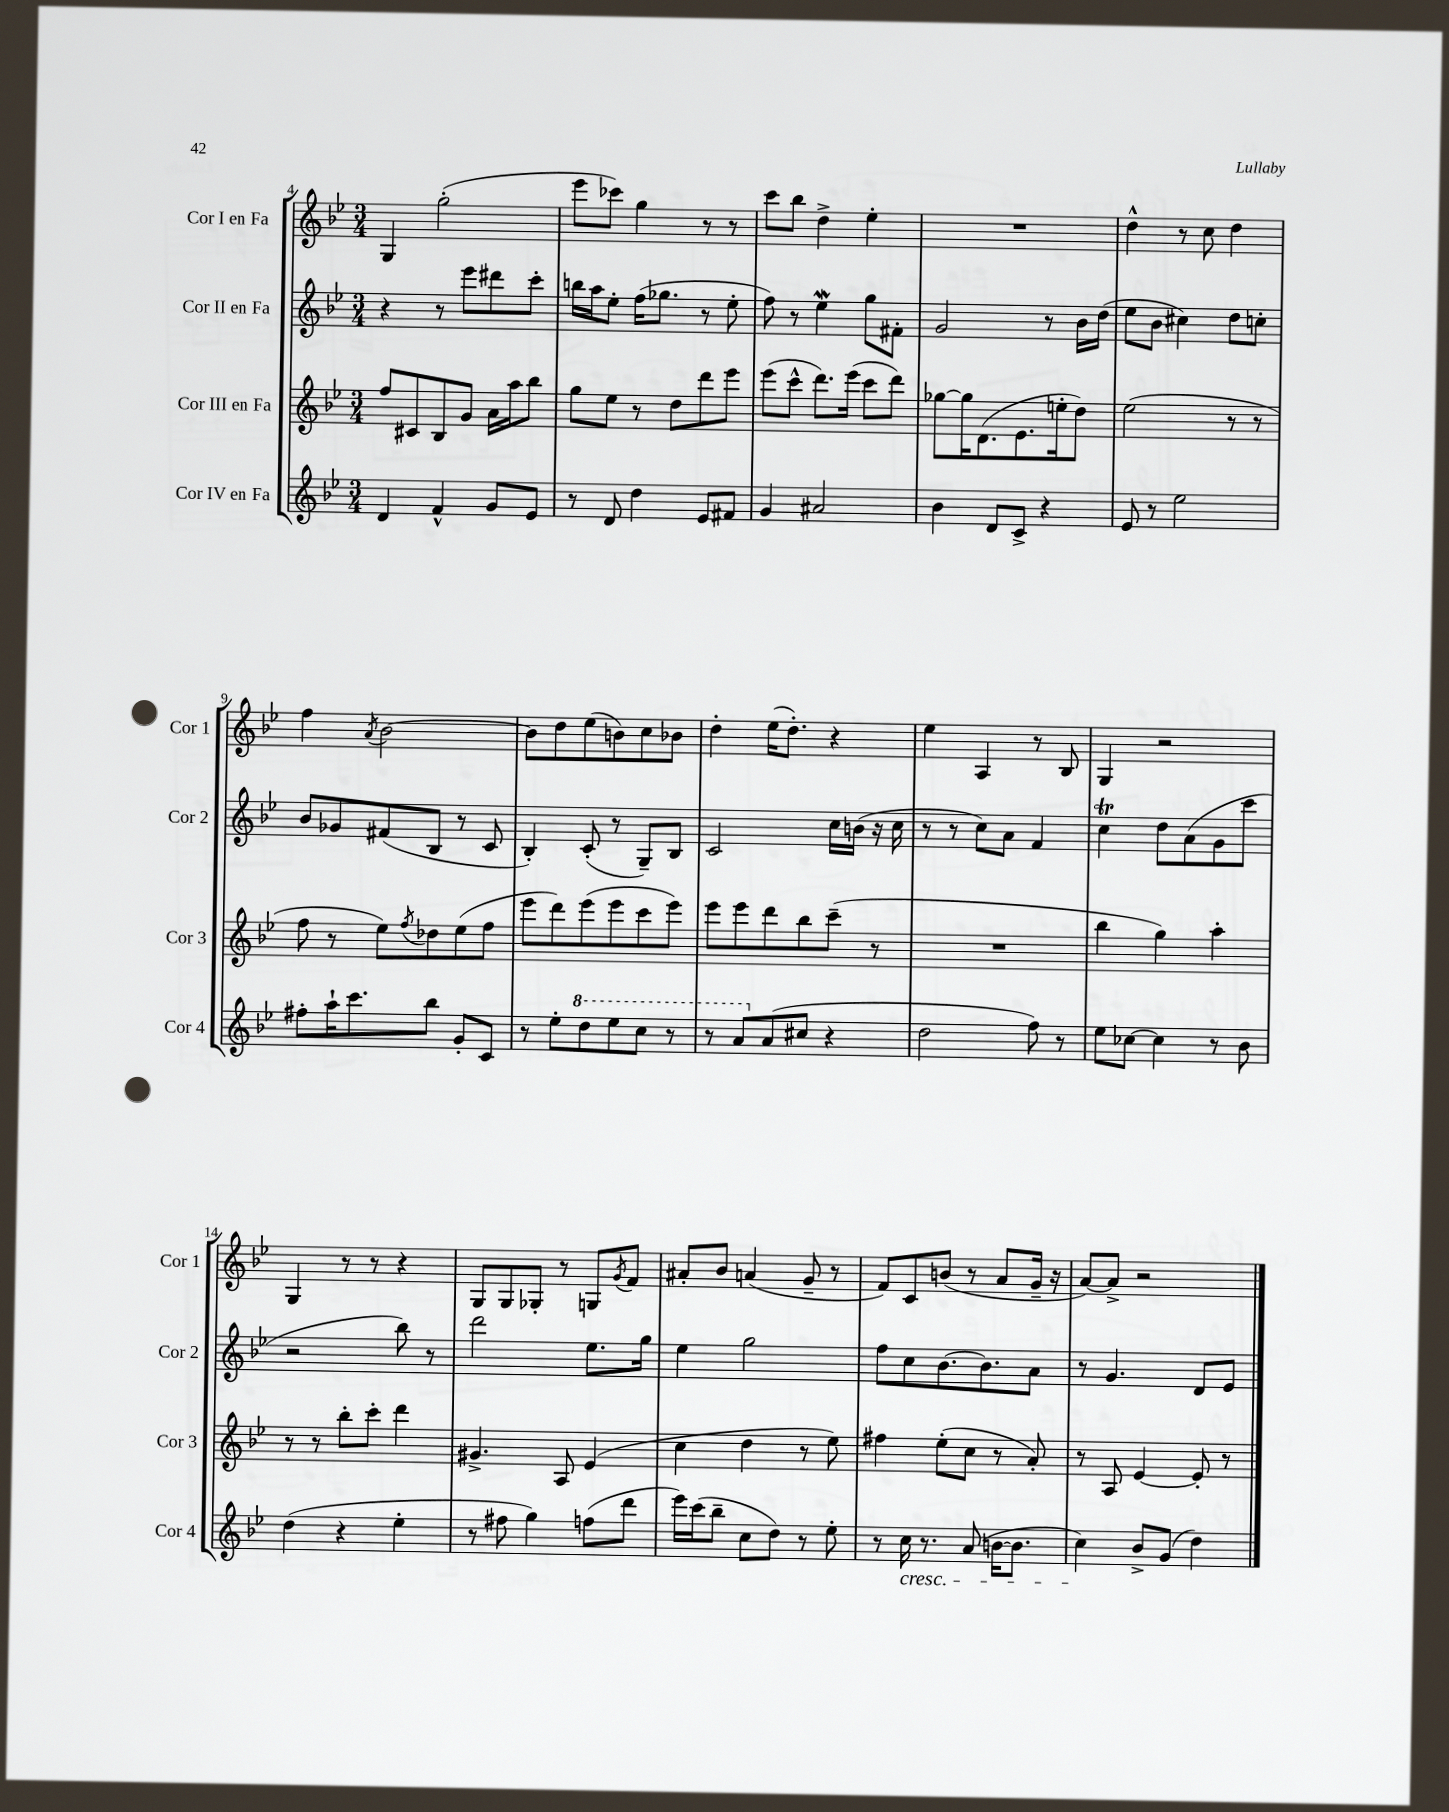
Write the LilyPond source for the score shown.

<<
\new StaffGroup <<
\new Staff = "s0" \with { instrumentName = "Cor I en Fa" shortInstrumentName = "Cor 1" } {
    \clef treble \key bes \major \numericTimeSignature \time 3/4
    g4 g''2-.( |
    ees'''8 ces'''8) g''4 r8 r8 |
    c'''8 bes''8 d''4-> ees''4-. |
    R2. |
    d''4-^ r8 c''8 d''4 |
    f''4 \acciaccatura { a'8 } bes'2~ |
    bes'8 d''8 ees''8( b'8) c''8 bes'8 |
    d''4-. ees''16( d''8.-.) r4 |
    ees''4 a4 r8 bes8 |
    g4 r2 |
    g4 r8 r8 r4 |
    g8 g8 ges8-. r8 g8 \acciaccatura { g'8 } f'8 |
    ais'8-. bes'8 a'4( g'8-- r8 |
    f'8) c'8 b'8( r8 a'8 g'16-- r16 |
    a'8~) a'8-> r2 \bar "|." |
}
\new Staff = "s1" \with { instrumentName = "Cor II en Fa" shortInstrumentName = "Cor 2" } {
    \clef treble \key bes \major \numericTimeSignature \time 3/4
    r4 r8 ees'''8 dis'''8 c'''8-. |
    b''16 a''16 ees''8-. f''16( ges''8. r8 ees''8-. |
    f''8) r8 ees''4\mordent g''8 fis'8-. |
    g'2 r8 bes'16 d''16( |
    ees''8 bes'8 cis''4) d''8 c''8-. |
    bes'8 ges'8 fis'8( bes8 r8 c'8 |
    bes4-.) c'8-.( r8 g8--) bes8 |
    c'2 c''16 b'16( r16 c''16 |
    r8 r8 c''8) a'8 f'4 |
    c''4\trill d''8 a'8( g'8 c'''8 |
    r2 bes''8) r8 |
    d'''2 ees''8. g''16 |
    ees''4 g''2 |
    f''8 c''8 bes'8.~ bes'8. a'8 |
    r8 g'4. d'8 ees'8 \bar "|." |
}
\new Staff = "s2" \with { instrumentName = "Cor III en Fa" shortInstrumentName = "Cor 3" } {
    \clef treble \key bes \major \numericTimeSignature \time 3/4
    f''8 cis'8 bes8 g'8 a'16 a''16 bes''8 |
    g''8 ees''8 r8 d''8 d'''8 ees'''8 |
    ees'''8( c'''8-^ d'''8.) ees'''16( c'''8 d'''8) |
    ges''8~ ges''16 d'8.( ees'8. e''16-. d''8) |
    ees''2( r8 r8 |
    f''8 r8 ees''8) \acciaccatura { f''8 } des''8 ees''8( f''8 |
    ees'''8 d'''8) ees'''8( ees'''8 c'''8 ees'''8) |
    ees'''8 ees'''8 d'''8 bes''8 c'''8--( r8 |
    R2. |
    bes''4 g''4) a''4-. |
    r8 r8 bes''8-. c'''8-. d'''4 |
    gis'4.-> a8 ees'4( |
    c''4 d''4 r8 ees''8) |
    fis''4 ees''8-.( c''8 r8 a'8-.) |
    r8 a8 ees'4~ ees'8-. r8 \bar "|." |
}
\new Staff = "s3" \with { instrumentName = "Cor IV en Fa" shortInstrumentName = "Cor 4" } {
    \clef treble \key bes \major \numericTimeSignature \time 3/4
    d'4 f'4-^ g'8 ees'8 |
    r8 d'8 d''4 ees'8 fis'8 |
    g'4 ais'2 |
    bes'4 d'8 c'8-> r4 |
    ees'8 r8 ees''2 |
    fis''8-. a''16-! c'''8. bes''8 g'8-. c'8 |
    r8 ees''8-. \ottava #1 d'''8 ees'''8 c'''8 r8 |
    r8 a''8 \ottava #0 a'8( cis''8 r4 |
    d''2 f''8) r8 |
    ees''8 ces''8~ ces''4 r8 bes'8 |
    d''4( r4 ees''4-. |
    r8 fis''8 g''4) f''8( d'''8 |
    ees'''16) c'''16( bes''8-- c''8 d''8) r8 ees''8-. |
    r8 c''16\cresc r8. a'8( b'16~ b'8. |
    c''4\!) bes'8-> g'8( d''4) \bar "|." |
}
>>
>>
\layout { \context { \Score currentBarNumber = #4 } }
